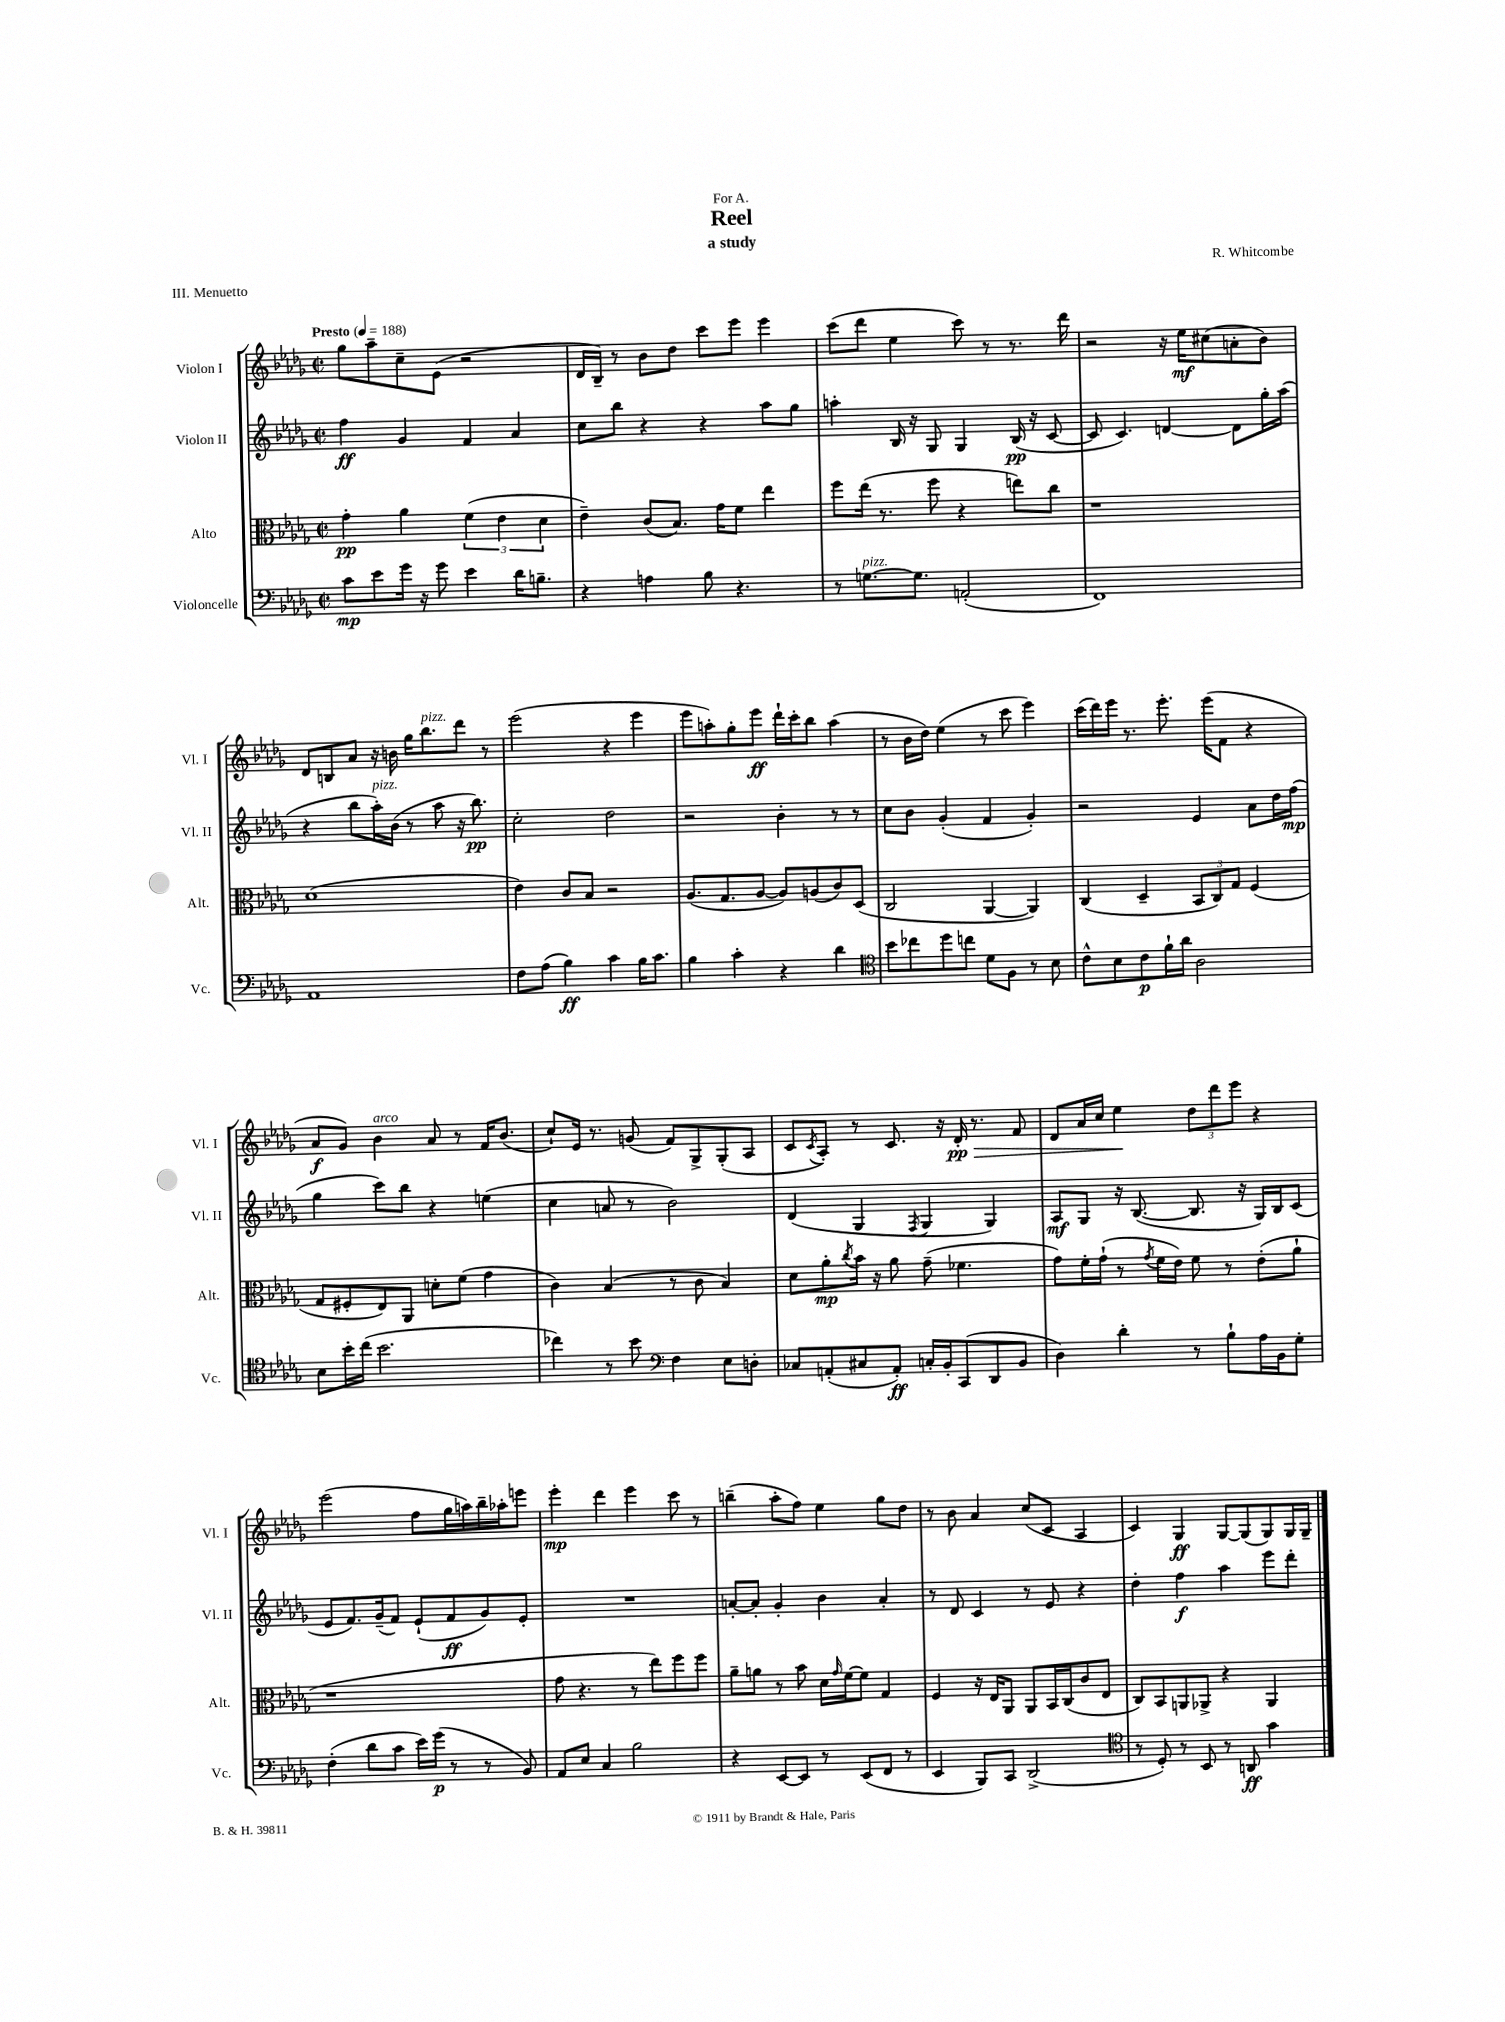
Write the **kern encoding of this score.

**kern	**kern	**kern	**kern
*staff4	*staff3	*staff2	*staff1
*clefF4	*clefC3	*clefG2	*clefG2
*k[b-e-a-d-g-]	*k[b-e-a-d-g-]	*k[b-e-a-d-g-]	*k[b-e-a-d-g-]
*M2/2	*M2/2	*M2/2	*M2/2
*met(c|)	*met(c|)	*met(c|)	*met(c|)
*MM188	*MM188	*MM188	*MM188
8c	4g-'	4ff	8gg-
8e-	.	.	8aa-~
16g-	4a-	4g-	8cc~
16r	.	.	.
8g-	.	.	(8e-
4e-	(6f	4f	2r
.	6e-	.	.
16d-	.	4a-	.
8.B~	.	.	.
.	6d-	.	.
=	=	=	=
4r	4e-~)	8cc	16d-
.	.	.	16B-~)
.	.	8bb-	8r
4A	(8c	4r	8b-
.	8.B-)	.	8dd-
8B-	.	4r	8ccc
.	16g-	.	.
4.r	8f	.	8eee-
.	4ee-	8aa-	4eee-
.	.	8gg-	.
=	=	=	=
8r	8ff	4aa'	(8ccc
[8.G	(16ee-	.	8ddd-
.	8.r	.	.
.	.	16B-	4ee-
8.G]	.	16r	.
.	8ff	8G-	.
(2AA'	4r	4G-	8ccc)
.	.	.	8r
.	8ee)	(16B-	8.r
.	.	16r	.
.	8cc	[8c	.
.	.	.	16ddd-
=	=	=	=
1FF)	1r	8c]	2r
.	.	4.c)	.
.	.	[4d	16r
.	.	.	16ee-
.	.	.	(8cc#
.	.	8d]	8a'
.	.	16gg-'	8b-)
.	.	(16aa-	.
=	=	=	=
1AA-	(1d-	4r	8d-
.	.	.	8B
.	.	8bb-	8a-
.	.	16aa-')	16r
.	.	(16b-	16b
.	.	8r	16gg-
.	.	.	8.bb-
.	.	8aa-	.
.	.	16r	8ddd-
.	.	8.bb-)	.
.	.	.	8r
=	=	=	=
8F	4e-)	2cc'	(2eee-
(8A-	.	.	.
4B-)	8c	.	.
.	8B-	.	.
4c	2r	2dd-	4r
16B-	.	.	4eee-
8.c	.	.	.
=	=	=	=
4B-	(8.A-	2r	8eee-
.	.	.	8aa')
.	8.G-	.	.
4c'	.	.	8gg-'
.	[8A-	.	8eee-
4r	8A-])	4b-'	16ddd-`
.	.	.	16ccc'
.	(8A	.	8bb-
4d-	8c)	8r	(4aa
.	(8D-	8r	.
=	=	=	=
*clefC4	*	*	*
8b-	2C	8cc	8r
8cc-	.	8b-	16b-
.	.	.	16dd-)
8dd-	.	(4g-'	(4ee-
8cc	.	.	.
8d-	[4AA-	4f	8r
8F	.	.	8ccc
8r	4AA-])	4g-')	4eee-)
8B-	.	.	.
=	=	=	=
8c^^	(4C	2r	(16ccc
.	.	.	16ddd-)
8B-	.	.	16eee-
.	.	.	8.r
8c	4D-~	.	.
16f`	.	.	8.eee-'
16a-	.	.	.
2A-	12BB-	4e-	.
.	.	.	(16eee-
.	12C)	.	.
.	.	.	8f
.	12G-	.	.
.	(4F	8a-	4r
.	.	16dd-	.
.	.	(16ff	.
=	=	=	=
8B-	8G-	4gg-	8a-
16b-'	8F#'	.	8g-)
(16cc	.	.	.
2.b-	8E-)	8ccc)	4b-
.	8AA-	8bb-	.
.	8d'	4r	8a-
.	(8f	.	8r
.	4g-	(4ee	16f
.	.	.	(8.b-
=	=	=	=
4cc-)	4c)	4cc	8cc`)
.	.	.	16e-
.	.	.	8.r
8r	(4B-	8a	.
8b-	.	8r	(8g
*clefF4	*	*	*
4F	8r	2b-)	8f)
.	8c	.	8G-^
8E-	4B-)	.	(8G-'
8D'	.	.	8A-
=	=	=	=
8C-	8d-	(4d-	8c
.	.	.	8qc
(8AA'	8a-'	.	8A-')
.	8qcc	.	.
8C#	16b-	4G-	8r
.	16r	.	.
8AA')	8a-	.	8.c
.	.	8qF	.
16C'	(8g-~	4G-	.
16BB-'	.	.	16r
(8CC	4.f-	.	16d-'
.	.	.	8.r
8DD-	.	4G-)	.
8BB-	.	.	8f
=	=	=	=
4D-)	8g-)	8A-	8d-
.	16f'	8G-	16a-
.	(16g-`	.	16cc
4d-'	8r	16r	4ee-
.	.	([8.B-	.
.	8qg-	.	.
.	16f	.	.
.	16e-)	.	.
8r	8f	8.B-]	12dd-
.	.	.	12ddd-
8B-`	8r	.	.
.	.	.	12eee-
.	.	16r	.
16A-	(8e-'	16G-)	4r
16BB-	.	16B-	.
8G-'	8a-`	(8c	.
=	=	=	=
(4F'	1r	8e-	(2eee-
.	.	8.f)	.
8d-	.	.	.
.	.	(16g-~	.
8c	.	8f)	.
16e-)	.	(8e-`	8ff
(16g-	.	.	.
8r	.	8f	16gg-
.	.	.	16aa)
8r	.	8g-)	16bb-~
.	.	.	16aa-'
8BB-)	.	8e-'	8eee
=	=	=	=
8AA-	8g-	1r	4eee-'
8E-	4.r	.	.
4C	.	.	4ddd-
2B-	8r	.	4eee-
.	8ee-)	.	.
.	8ff	.	8ccc
.	8ff	.	8r
=	=	=	=
4r	8a-~	[8a'	(4bb~
.	8a	8a']	.
[8EE-	8r	4g-'	8aa-'
8EE-]	8b-	.	8ff)
8r	16d-	4b-	4ee-
.	16qqg-	.	.
.	[16f	.	.
(8EE-	8f]	.	.
8FF	4G-	4a'	8gg-
8r	.	.	8dd-
=	=	=	=
4EE-	4F	8r	8r
.	.	8d-	8b-
8BBB-)	16r	4c	4a-
.	16E-	.	.
8CC	8AA-	.	.
(2DD-^	8AA-	8r	(8cc
.	16BB-	8e-	8c
.	(16C	.	.
.	8c	4r	4A-
.	8E-	.	.
=	=	=	=
*clefC4	*	*	*
8r	8C)	4dd-'	4c)
8D-')	8BB-	.	.
8r	8AA	4ff	4G-
8BB-	8AA-^	.	.
8r	4r	4aa-	[8G-
8AA	.	.	(8G-]
4g-	4AA-	8eee-	8G-)
.	.	8ddd-'	16G-
.	.	.	16G-~
==	==	==	==
*-	*-	*-	*-
